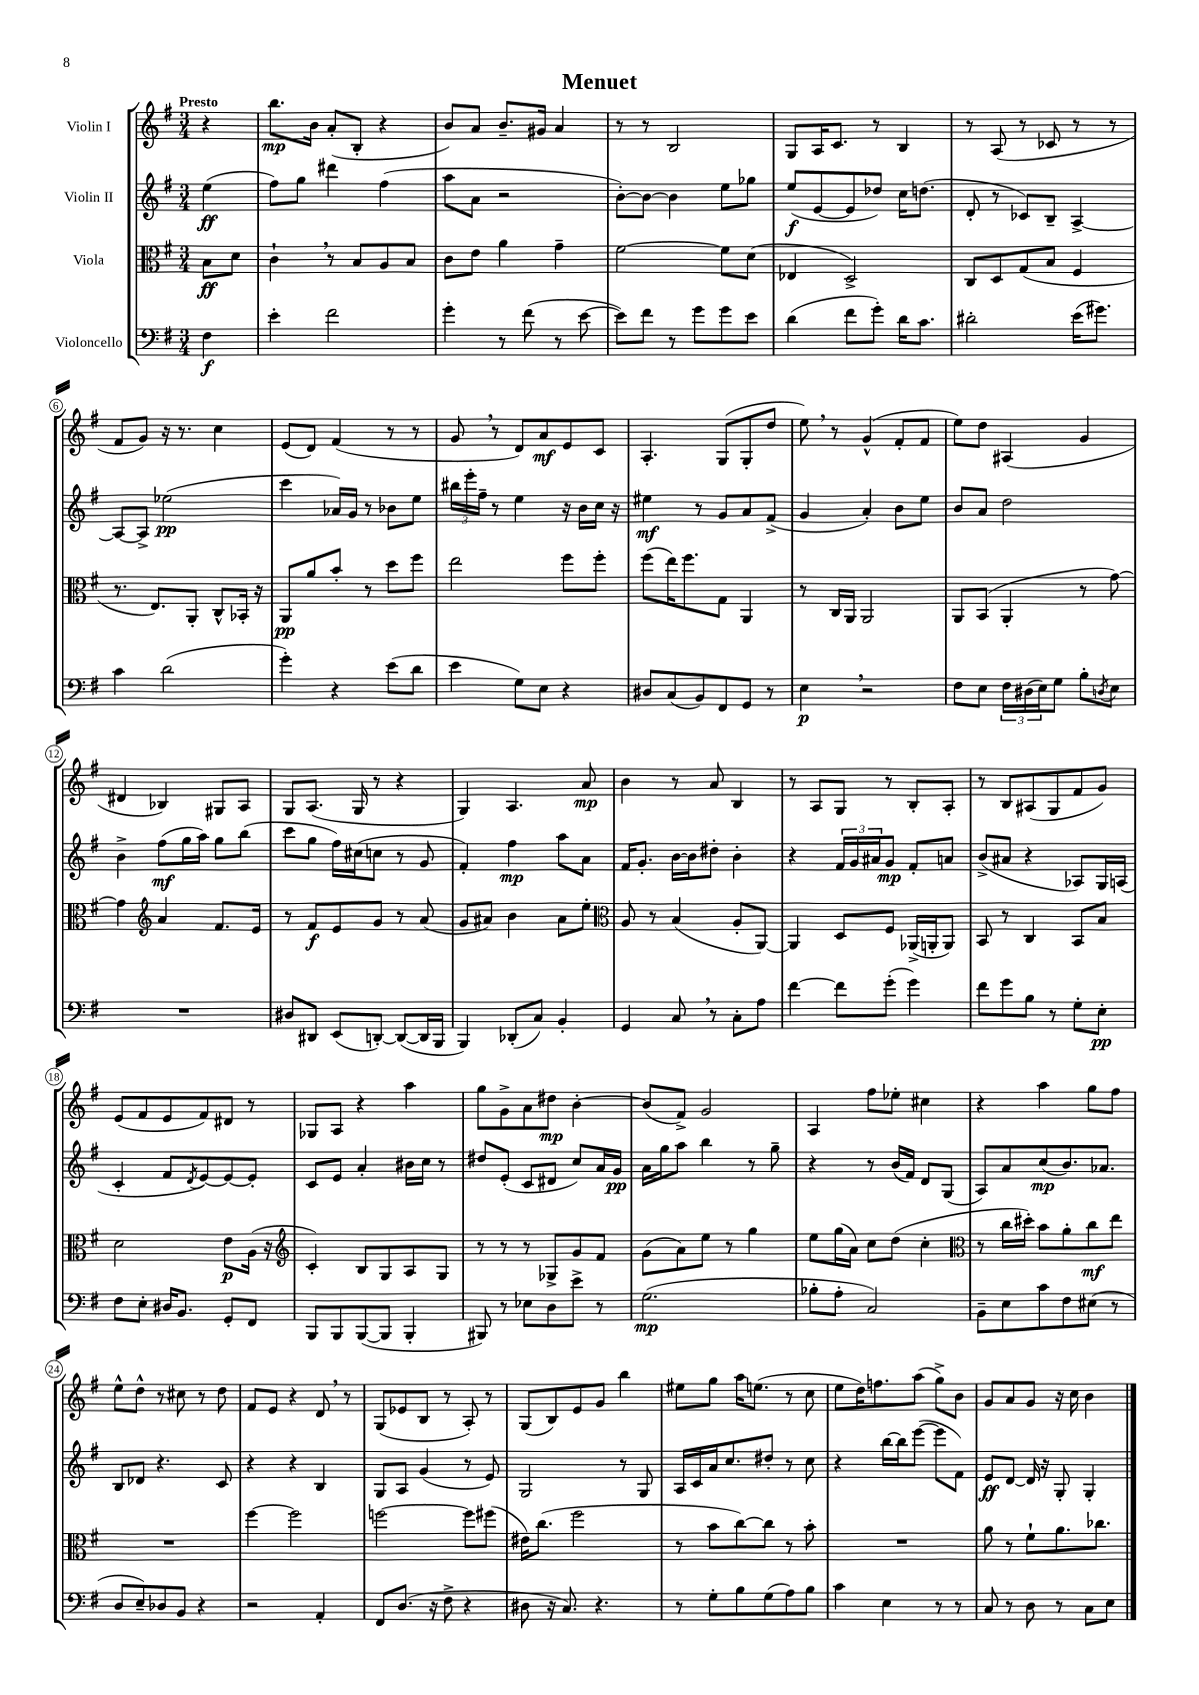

**kern	**kern	**kern	**kern
*staff4	*staff3	*staff2	*staff1
*clefF4	*clefC3	*clefG2	*clefG2
*k[f#]	*k[f#]	*k[f#]	*k[f#]
*M3/4	*M3/4	*M3/4	*M3/4
4F#	8B	(4ee	4r
.	8d	.	.
=	=	=	=
4e'	4c`	8ff#)	8.bb
.	.	8gg	.
.	.	.	16b
2f#	8r	4ddd#	(8a'
.	8B	.	8B'
.	8A	(4ff#	4r
.	8B	.	.
=	=	=	=
4g'	8c	8aa	8b)
.	8e	8a	8a
8r	4a	2r	8.b~
(8f#	.	.	.
.	.	.	16g#
8r	4g~	.	4a
[8e	.	.	.
=	=	=	=
8e])	[2f#	[8b')	8r
8f#	.	8b_	8r
8r	.	4b]	2B
8g	.	.	.
8g	8f#]	8ee	.
8e	(8d	8gg-	.
=	=	=	=
(4d	4E-	(8ee	8G
.	.	[8e	16A
.	.	.	8.c
8f#	2D^)	8e]	.
8g')	.	8dd-)	8r
16d	.	16cc	4B
8.c	.	(8.dd	.
=	=	=	=
2d#'	8C	8d'	8r
.	8D	8r	(8A
.	(8G	8c-)	8r
.	8B	8B~	8c-
(16e	4F#	[4A^	8r
8.g#)	.	.	.
.	.	.	8r
=	=	=	=
4c	8.r	8A_	8f#
.	.	8A^]	8g)
.	8.E)	.	.
(2d	.	(2ee-	16r
.	.	.	8.r
.	8AA'	.	.
.	8C^^	.	4cc
.	16BB-'	.	.
.	16r	.	.
=	=	=	=
4g')	8AA	4ccc	(8e
.	8a	.	8d)
4r	8b'	16a-)	(4f#
.	.	16g	.
.	8r	8r	.
(8e	8dd	8b-	8r
8d	8ff#	8ee	8r
=	=	=	=
4e	2ee	24bb#	8g
.	.	24eee'	.
.	.	24ff#~	.
.	.	8r	8r
8G)	.	4ee	8d)
8E	.	.	8a
4r	8ff#	16r	8e
.	.	16b	.
.	8ff#'	16cc	8c
.	.	16r	.
=	=	=	=
8D#	(8ff#	4ee#	4.A'
(8C	16ee)	.	.
.	8.ff#	.	.
8BB)	.	8r	.
8FF#	8G	8g	(8G
8GG	4AA	8a	8G'
8r	.	(8f#^	8dd
=	=	=	=
4E	8r	4g	8ee)
.	16C	.	8r
.	16AA	.	.
2r	2AA	4a')	(4g^^
.	.	8b	8f#'
.	.	8ee	8f#
=	=	=	=
8F#	8AA	8b	8ee)
8E	(8BB	8a	8dd
24F#	4AA'	2dd	(4A#
(24D#	.	.	.
24E)	.	.	.
8G	.	.	.
8B'	8r	.	4g
8qD	.	.	.
8E	[8g)	.	.
=	=	=	=
2.r	4g]	4b^	4d#
*	*clefG2	*	*
.	4a	(8ff#	4B-)
.	.	16gg	.
.	.	16aa)	.
.	8.f#	8gg	8G#
.	.	(8bb	8A
.	16e	.	.
=	=	=	=
8D#	8r	8ccc	8G
8DD#	8f#	8gg	(8.A
(8EE	8e	16ff#)	.
.	.	(16cc#	16G
[8DD')	8g	8cc	8r
(8DD_	8r	8r	4r
16DD]	(8a	8g	.
16BBB	.	.	.
=	=	=	=
4BBB)	8g	4f#')	4G)
.	8a#)	.	.
(8DD-'	4b	4ff#	4.A
8C)	.	.	.
4BB'	8a#	8aa	.
.	8ee'	8a	8a
=	=	=	=
*	*clefC3	*	*
4GG	8A	16f#	4b
.	.	8.g'	.
.	8r	.	.
8C	(4B	[16b	8r
.	.	16b]	.
8r	.	8dd#'	8a
8C'	8A'	4b'	4B
8A	[8AA)	.	.
=	=	=	=
[4f#	4AA]	4r	8r
.	.	.	8A
8f#]	8D	24f#	8G
.	.	24g	.
.	.	24a#	.
(8g'	8F#	8g	8r
4g)	(16AA-^	8f#'	8B'
.	16AA'	.	.
.	8AA)	8a	8A'
=	=	=	=
8f#	8BB	(8b^	8r
8g	8r	8a#	8B
8B	4C	4r	(8A#
8r	.	.	8G
8G'	8BB	8A-)	8f#
8E'	8B	16G	8g)
.	.	(16A	.
=	=	=	=
8F#	2d	4c'	(8e
8E'	.	.	8f#
16D#	.	8f#	8e
8.BB	.	.	.
.	.	8qd	.
.	.	[8e)	8f#)
8GG'	8e	8e_	8d#
8FF#	(16A	8e']	8r
.	16r	.	.
=	=	=	=
*	*clefG2	*	*
8BBB	4c')	8c	8G-
8BBB	.	8e	8A
([8BBB	8B	4a'	4r
8BBB]	8G	.	.
4BBB'	8A	16b#	4aa
.	.	16cc	.
.	8G	8r	.
=	=	=	=
8BBB#)	8r	8dd#	8gg
8r	8r	(8e'	8g^
8E-	8r	8c	8a
8D	8G-^	8d#	8dd#
8e^	8g	8cc)	[4b'
8r	8f#	16a	.
.	.	16g	.
=	=	=	=
(2.G	(8g	16a	(8b]
.	.	16gg	.
.	8a)	8aa	8f#^)
.	8ee	4bb	2g
.	8r	.	.
.	4gg	8r	.
.	.	8gg~	.
=	=	=	=
8B-'	8ee	4r	4A
8A'	(16gg	.	.
.	16a)	.	.
2C)	8cc	8r	8ff#
.	(8dd	(16b	8ee-'
.	.	16f#)	.
.	4cc'	8d	4cc#
.	.	(8G	.
=	=	=	=
*	*clefC3	*	*
8BB~	8r	8A)	4r
8E	16cc	8a	.
.	16dd#')	.	.
8c	8b	(8cc	4aa
8F#	8a'	8.b)	.
(8E#	8cc	.	8gg
.	.	8.a-	.
8r	8ee	.	8ff#
=	=	=	=
8D	2.r	8B	8ee^^
8E~)	.	8d-	8dd^^
8D-	.	4.r	8r
8BB	.	.	8cc#
4r	.	.	8r
.	.	8c	8dd
=	=	=	=
2r	[4ff#	4r	8f#
.	.	.	8e
.	2ff#]	4r	4r
4AA'	.	4B	8d
.	.	.	8r
=	=	=	=
8FF#	[2ff	8G	(8G
(8.D	.	8A	8e-
.	.	(4g	8B
16r	.	.	.
8F#^	.	.	8r
4r	8ff]	8r	8A')
.	(8ff#	8e)	8r
=	=	=	=
8D#	16e#)	2G	(8G
.	(8.cc	.	.
16r	.	.	8B)
8.C)	.	.	.
.	2ff#	.	8e
4.r	.	.	8g
.	.	8r	4bb
.	.	8G	.
=	=	=	=
8r	8r	16A	8ee#
.	.	16c	.
8G'	8b	16a	8gg
.	.	8.cc	.
8B	[8cc)	.	16aa
.	.	.	(8.ee
(8G	8cc]	8dd#'	.
8A)	8r	8r	8r
8B	8b'	8cc	8cc
=	=	=	=
4c	2.r	4r	8ee
.	.	.	16dd)
.	.	.	8.ff
4E	.	[16bb	.
.	.	16bb]	.
.	.	([8eee	(8aa
8r	.	8eee]	8gg^)
8r	.	8f#)	8b
=	=	=	=
8C	8a	8e	8g
8r	8r	[8d	8a
8D	8f#`	16d]	8g
.	.	16r	.
8r	8.a	8G'	16r
.	.	.	16cc
8C	.	4G'	4b
.	8.cc-	.	.
8E	.	.	.
==	==	==	==
*-	*-	*-	*-
